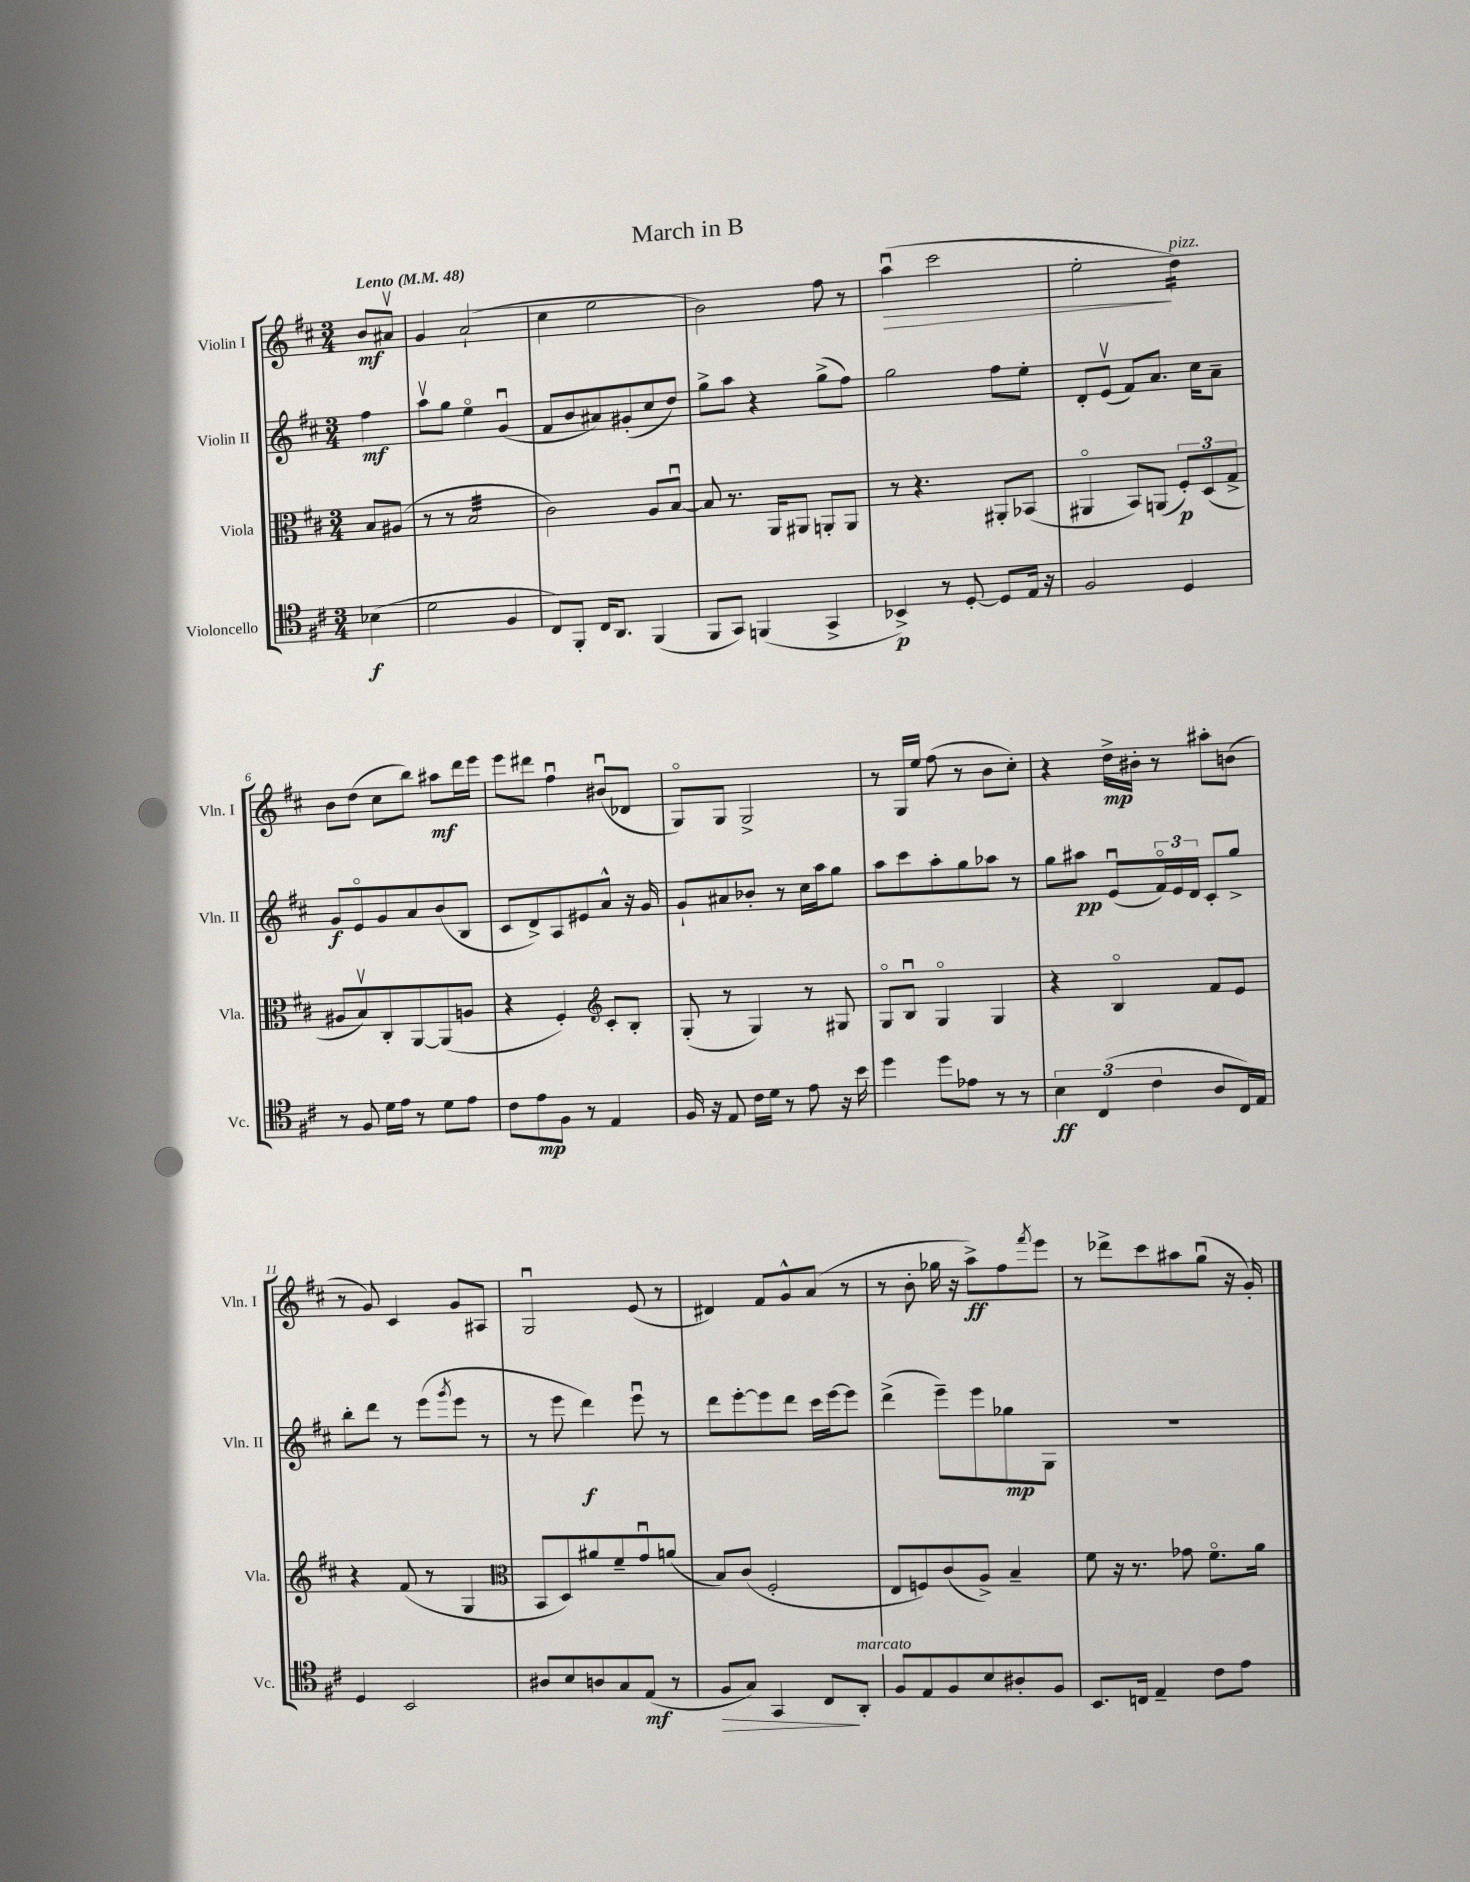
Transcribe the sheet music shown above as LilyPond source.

\header { title = "March in B" }
<<
\new StaffGroup <<
\new Staff = "s0" \with { instrumentName = "Violin I" shortInstrumentName = "Vln. I" } {
    \clef treble \key d \major \numericTimeSignature \time 3/4 \partial 4 \tempo "Lento" 4 = 48
    b'8\mf ais'8\upbow |
    g'4 a'2-!( |
    cis''4 e''2 |
    b'2) fis''8 r8 |
    a''4\downbow\>( cis'''2 |
    e''2-.\! d''4:16^\markup { \italic "pizz." }) |
    b'8 d''8( cis''8 b''8) ais''8\mf d'''16 e'''16 |
    e'''8 dis'''8 fis''4\downbow bis'8\downbow( des'8 |
    g8\flageolet) g8 g2-> |
    r8 g16 e''16 fis''8( r8 b'8 cis''8-.) |
    r4 d''16->\mp bis'16-. r8 ais''8-. b'8( |
    r8 g'8) cis'4 g'8 ais8 |
    g2\downbow e'8( r8 |
    dis'4) fis'8 g'8-^ a'8( r8 |
    r8 b'8-. ges''16 r16 a''8->\ff) fis''8 \acciaccatura { fis'''8 } e'''8 |
    r8 des'''8-> cis'''8 ais''8 g''8\downbow( r16 g'16-.) \bar "|." |
}
\new Staff = "s1" \with { instrumentName = "Violin II" shortInstrumentName = "Vln. II" } {
    \clef treble \key d \major \numericTimeSignature \time 3/4 \partial 4
    fis''4\mf |
    a''8\upbow g''8 e''4\flageolet g'4\downbow( |
    fis'8 b'8 ais'8) gis'8-.( cis''8 d''8) |
    g''8-> a''8 r4 g''8->( fis''8) |
    g''2 fis''8 e''8-. |
    d'8-. e'8\upbow( fis'8) a'8. cis''16 a'8-- |
    g'8\f e'8\flageolet g'8 a'8 b'8( b8 |
    cis'8 d'8->) a8 eis'8 a'8-^ r16 g'16 |
    g'8-! ais'8 bes'8-. r8 cis''16 a''16 g''8 |
    a''8 cis'''8 a''8-. g''8 aes''8 r8 |
    g''8 ais''8\pp e'8\downbow( \tuplet 3/2 { fis'16\flageolet) e'16 d'16 } cis'8-. g''8-> |
    b''8-. d'''8 r8 e'''8( \acciaccatura { g'''8 } e'''8 r8 |
    r8 e'''8 d'''4\f) e'''8\downbow r8 |
    d'''8 e'''8~-. e'''8 d'''8 cis'''16 e'''16~ e'''8 |
    d'''4->( e'''8--) e'''8 ges''8\mp g8 |
    R2. \bar "|." |
}
\new Staff = "s2" \with { instrumentName = "Viola" shortInstrumentName = "Vla." } {
    \clef alto \key d \major \numericTimeSignature \time 3/4 \partial 4
    b8 ais8( |
    r8 r8 b2:32 |
    cis'2) a8 b8~\downbow |
    b8 r8. a,16 ais,8 a,8-. a,8 |
    r8 r4. ais,8-. bes,8( |
    ais,4\flageolet b,8) a,8( \tuplet 3/2 { fis8-.\p) d8( g8-> } |
    ais8 b8\upbow) cis8-. a,8~ a,8( a8 |
    r4 fis4-.) \clef treble cis'8-. b8-. |
    g8-.( r8 g4) r8 gis8 |
    g8\flageolet b8\downbow g4\flageolet g4 |
    r4 b4\flageolet fis'8 e'8 |
    r4 fis'8( r8 g4 |
    \clef alto b,8 d8) ais'8 fis'8-- g'8\downbow a'8( |
    b8) cis'8( fis2-. |
    e8 f8) cis'8( a8->) b4-- |
    fis'8 r16 r8. ges'8 fis'8.\flageolet a'16 \bar "|." |
}
\new Staff = "s3" \with { instrumentName = "Violoncello" shortInstrumentName = "Vc." } {
    \clef tenor \key d \major \numericTimeSignature \time 3/4 \partial 4
    bes4\f( |
    d'2 fis4 |
    cis8) fis,8-. cis16 a,8. fis,4( |
    fis,8 g,8) f,4( g,4-> |
    bes,4->\p) r8 d8~-. d8 e16 r16 |
    fis2 d4 |
    r8 fis8 d'16 e'16 r8 d'8 e'8 |
    cis'8 e'8\mp fis8 r8 e4 |
    fis16 r16 e8 cis'16 d'16 r8 e'8 r16 b'16 |
    d''4 d''8 ees'8 r8 r8 |
    \tuplet 3/2 { b4\ff cis4( cis'4 } a8 cis16) e16 |
    d4 b,2 |
    ais8 b8 a8 g8 e8\mf( r8 |
    fis8\> g8) g,4 cis8\! a,8-.^\markup { \italic "marcato" } |
    fis8 e8 fis8 b8 ais8-. fis8 |
    b,8. c16 e4-- cis'8 e'8 \bar "|." |
}
>>
>>
